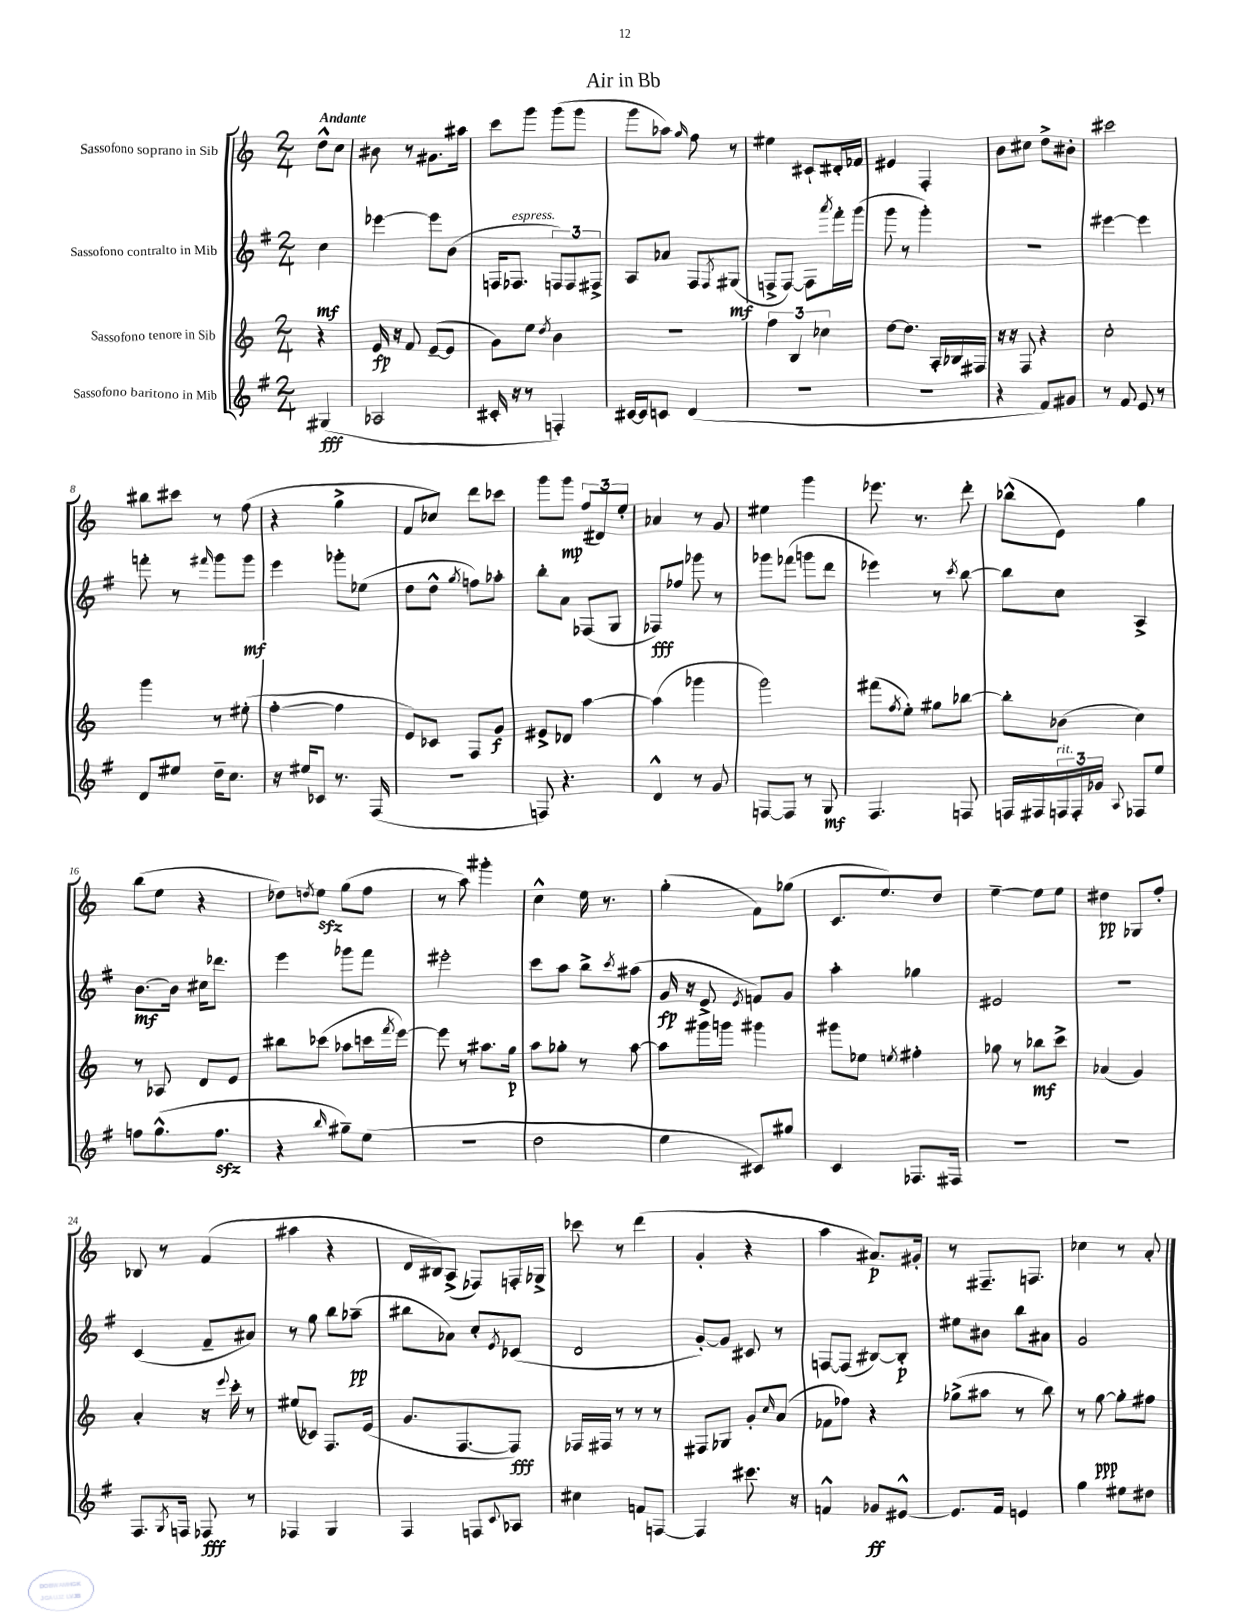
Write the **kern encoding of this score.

**kern	**kern	**kern	**kern
*staff4	*staff3	*staff2	*staff1
*clefG2	*clefG2	*clefG2	*clefG2
*k[f#]	*k[]	*k[f#]	*k[]
*M2/4	*M2/4	*M2/4	*M2/4
(4G#	4r	4cc	8dd^^
.	.	.	8cc
=	=	=	=
2A-	16e	[4eee-	8b#
.	16r	.	.
.	8f	.	8r
.	([8e~	8eee-]	8.g#
.	8e]	(8b	.
.	.	.	16aa#
=	=	=	=
16c#'	8g)	16F	8ccc
16r	.	8.F-	.
8r	8ee	.	8ggg
.	8qdd	.	.
4F')	4b	12F)	(8ggg
.	.	12F	.
.	.	.	8ggg
.	.	12F#^	.
=	=	=	=
[16c#	2r	8A	8ggg
16c#]	.	.	.
8c	.	8a-	8aa-)
.	.	.	16qqgg
(4d	.	8F#	8ff
.	.	8qF#	.
.	.	(8G#	8r
=	=	=	=
2r	6ff	8F^	4ee#
.	.	[8F)	.
.	6B	.	.
.	.	8F]	8c#`
.	6cc-	.	.
.	.	8qaaa	.
.	.	16fff#'	16d#'
.	.	(16ggg	16f-
=	=	=	=
2r	[8dd	8ggg	4e#
.	8.dd]	8r	.
.	.	4ggg')	4F'
.	16A'	.	.
.	16B-	.	.
.	16F#	.	.
=	=	=	=
4r	16r	2r	8b
.	16r	.	.
.	8F	.	8cc#
8f#)	4r	.	8dd^
8g#	.	.	8b#'
=	=	=	=
8r	2cc'	[4eee#	2ccc#
8f#	.	.	.
8e	.	4eee#]	.
8r	.	.	.
=	=	=	=
8d	4ggg	8fff'	8bb#
8ee#	.	8r	8ccc#
.	.	16qqfff#	.
16dd~	8r	8ggg	8r
8.cc	.	.	.
.	(8ee#'	8ggg	(8ff
=	=	=	=
16r	[4ff'	4eee	4r
16ee#	.	.	.
8c-	.	.	.
8.r	4ff]	8ggg-'	4gg^
.	.	(8ee-	.
(16F#	.	.	.
=	=	=	=
2r	8e)	8dd	8f
.	8c-	8dd^^	8cc-)
.	.	8qgg	.
.	8F	8ff)	8ddd
.	8g	8aa-'	8ccc-
=	=	=	=
8F)	8e#^	8bb'	8ggg
4.r	8d-	8a	8ggg
.	[4aa	(8F-	(12ff
.	.	.	12d#)
.	.	8G	.
.	.	.	12ee'
=	=	=	=
4d^^	(4aa]	8F-)	4a-
.	.	8ff-	.
8r	4ggg-	8ggg-	8r
8g	.	8r	8g
=	=	=	=
[8F	2ggg)	8ggg-	4ee#
8F]	.	(8fff-	.
8r	.	8ggg	4ggg
8G	.	8ddd	.
=	=	=	=
4.F#	(8fff#	4eee-)	8.eee-
.	8qff	.	.
.	8ee')	.	.
.	.	.	8.r
.	8gg#	8r	.
.	.	8qccc	.
8F	[8bb-	[8bb	8ddd'
=	=	=	=
16F	8bb-']	8bb]	(8bb-^^
16F#	.	.	.
24F	(8b-	8cc	8e)
24F'	.	.	.
24g-	.	.	.
8qqA	.	.	.
8F-	4cc)	4A^	4gg
8ee	.	.	.
=	=	=	=
8ff	8r	[8.b	(8bb
(8.gg^^	8A-	.	8ee
.	.	16b]	.
.	8d	16cc#	4r
8.ff	.	8.ddd-	.
.	8e	.	.
=	=	=	=
4r	8bb#	4eee	8dd-)
.	.	.	8qdd
.	(8ccc-	.	8ee
16qqbb	.	.	.
8gg#~)	8aa-	8ggg-	(8gg
(8ee	16ccc	8fff#	8ff
.	8qfff	.	.
.	[16eee)	.	.
=	=	=	=
2r	8eee]	2eee#'	8r
.	8r	.	8aa)
.	8.aa#	.	4ggg#'
.	16gg	.	.
=	=	=	=
2dd	8aa	8ccc	4cc^^
.	8gg-'	8aa	.
.	8r	8bb^	16ee
.	.	.	8.r
.	.	8qccc	.
.	[8aa	(8aa#	.
=	=	=	=
4ee	8aa]	16g	(4gg'
.	.	16r	.
.	16ggg#	8e^	.
.	16ggg	.	.
.	.	8qe	.
8c#)	4ggg#	8f)	8f)
8gg#	.	8g	(8gg-
=	=	=	=
4c	8ggg#	4aa'	8.c
.	8ee-	.	.
.	.	.	8.ee)
.	8qee	.	.
8.F-	4ff#'	4gg-	.
.	.	.	8dd
16F#	.	.	.
=	=	=	=
2r	8gg-	2e#	[4ee~
.	8r	.	.
.	8bb-	.	8ee]
.	8ccc^	.	8ee
=	=	=	=
2r	(4a-	2r	4dd#
.	4g)	.	8G-
.	.	.	8ff'
=	=	=	=
8.F#	4a'	(4c	8B-
.	.	.	8r
8qG	.	.	.
16F	.	.	.
8F-	16r	8f#~	(4f
.	8qqeee	.	.
.	16ccc'	.	.
8r	8r	8a#)	.
=	=	=	=
4F-	(8ee#	8r	4aa#
.	8c-)	8gg	.
4G	8.F	8bb	4r
.	.	(8aa-~	.
.	(16e	.	.
=	=	=	=
4F#	8.g	8bb#	16d
.	.	.	16B#)
.	.	8a-)	(8A^
.	[8.F	.	.
8F	.	8cc'	8F-)
8qqc	.	8qe	.
8A-	8F])	(8c-	16F'
.	.	.	16G-^
=	=	=	=
4cc#	16F-	2d	8ccc-
.	16F#	.	.
.	8r	.	8r
8f	8r	.	(4ddd
[8F	8r	.	.
=	=	=	=
4F]	8F#	[8g')	4g'
.	8G-	8g]	.
8.ccc#	8g'	8c#	4r
.	16qqcc	.	.
.	(8a	8r	.
16r	.	.	.
=	=	=	=
4f^^	8f-	[8F	4aa
.	8ff-)	(8F]	.
8g-	4r	[8B#)	8.a#)
[8e#^^	.	8B#']	.
.	.	.	16g#'
=	=	=	=
8.e#]	(8gg-^	8ee#	8r
.	8aa#	8b#	8.F#~
16f#	.	.	.
4e	8r	8bb	.
.	.	.	8.F
.	8bb)	8a#	.
=	=	=	=
4gg	8r	2g	4cc-
.	[8gg	.	.
8ee#	8gg']	.	8r
8dd#	8ff#	.	8a'
==	==	==	==
*-	*-	*-	*-
